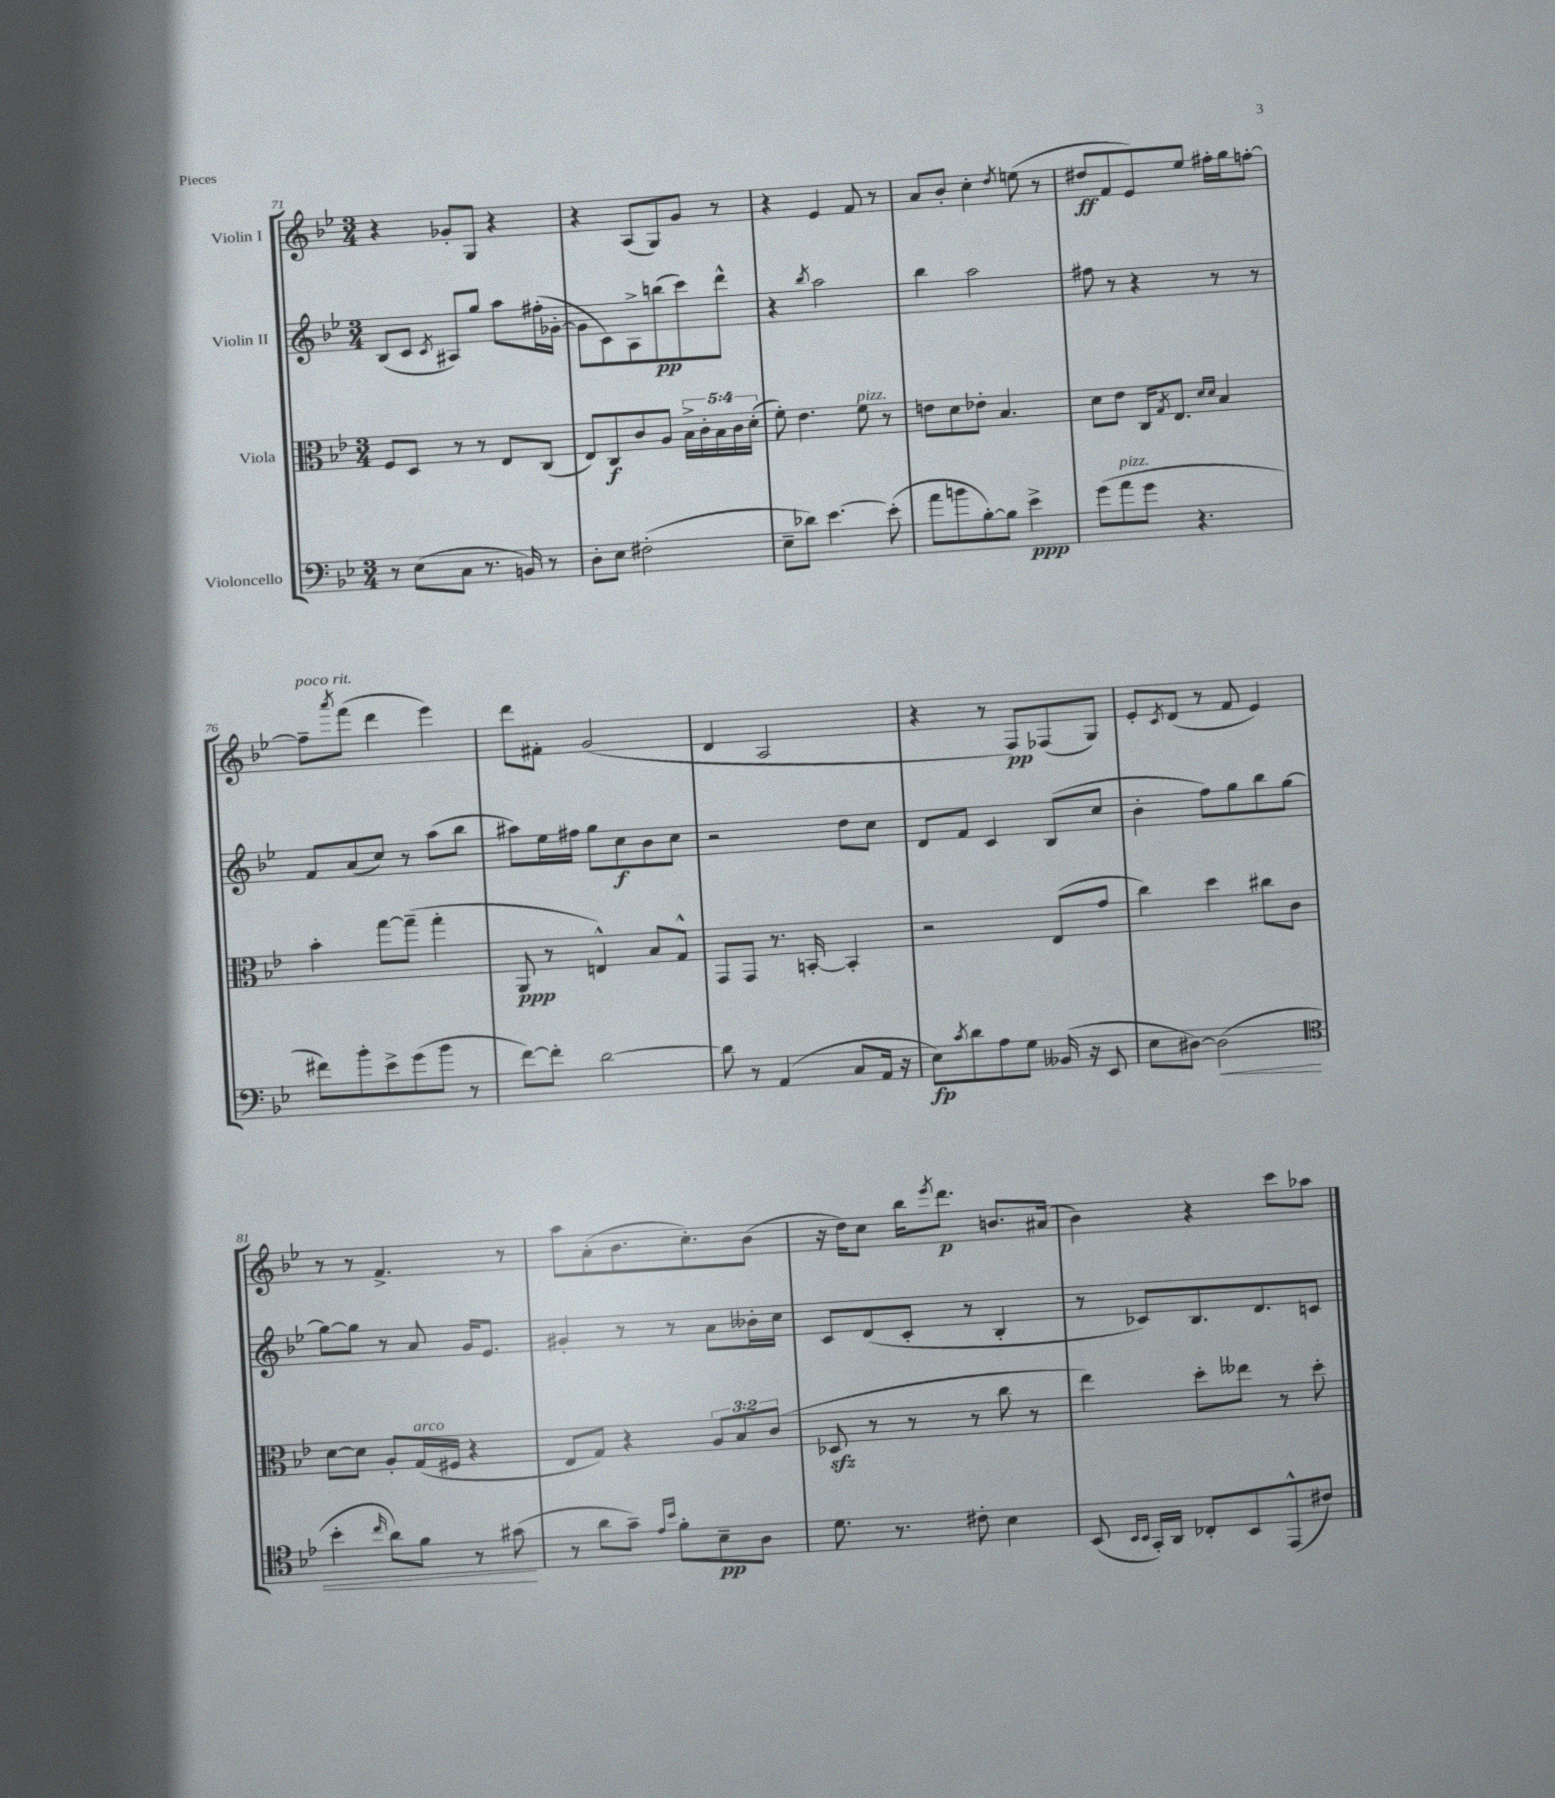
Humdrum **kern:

**kern	**kern	**kern	**kern
*staff4	*staff3	*staff2	*staff1
*clefF4	*clefC3	*clefG2	*clefG2
*k[b-e-]	*k[b-e-]	*k[b-e-]	*k[b-e-]
*M3/4	*M3/4	*M3/4	*M3/4
8r	8F	(8B-	4r
(8E-	8D	8c	.
.	.	8qc	.
8C	8r	8A#)	8g-'
8.r	8r	8gg	8G
.	8E-	8aa	4r
16BB)	.	.	.
8r	(8C	(16ff#'	.
.	.	[16g-'	.
=	=	=	=
8D'	8E-)	8g-]	4r
8E-	8C	8c)	.
(2F#'	8c	8A^	(8A
.	8A	(8bb	8G)
.	20B-^	8ccc)	8g
.	20c'	.	.
.	20B-	.	.
.	.	8ddd^^	8r
.	20c	.	.
.	(20d'	.	.
=	=	=	=
8E-~	8f')	4r	4r
8d-)	4.e-	.	.
.	.	8qbb-	.
[4.e-	.	2aa	4e-
.	8f	.	8f
(8e-']	8r	.	8r
=	=	=	=
8a	8e	4bb-	8a
8b	8d	.	8b-'
[8B-')	8e-'	2aa	4cc'
8B-]	4.B-	.	.
.	.	.	8qdd
4e-^	.	.	(8ee
.	.	.	8r
=	=	=	=
(8g	8d	8ff#	8dd#
8a	8e-	8r	8f
8g	16C	4r	8e-)
.	8qG	.	.
.	8.E-	.	.
4.r	.	.	8ee-
.	16qqd	.	.
.	16qqd	.	.
.	4B-	8r	16ff#'
.	.	.	16gg
.	.	8r	[8ff'
=	=	=	=
8f#)	4b-'	8f	8ff~]
.	.	.	8qaaa
8b-'	.	(8a	(8fff
8e-^	[8gg	8cc)	4ddd
(8g	(8gg~]	8r	.
8b-	4gg'	(8aa	4eee-)
8r	.	8bb-	.
=	=	=	=
[8f)	8AA	8aa#)	8ddd
8f']	8r	16ee-	8f#'
.	.	16ff#	.
[2d	4E^^)	8gg	(2g
.	.	8cc	.
.	8B-	8b-	.
.	8G^^	8cc	.
=	=	=	=
8d]	8GG	2r	4d
8r	8GG	.	.
(4AA	8.r	.	2A
.	[16BB'	.	.
8C	4BB']	8dd	.
16AA	.	8cc	.
16r	.	.	.
=	=	=	=
8E-)	2r	8d	4r
8qc	.	.	.
8d	.	8f	.
8A	.	4c	8r
8G	.	.	8F)
(16BB--	(8E-	(8B-	(8F-
16r	.	.	.
8EE-	8g	8cc	8G)
=	=	=	=
8E-	4cc)	4b-'	8e-'
.	.	.	8qc
[8D#)	.	.	(8d
(2D#]	4dd	8ff)	8r
.	.	8gg	8f
.	8cc#	8bb-	4e-)
.	8c	[8gg	.
=	=	=	=
*clefC4	*	*	*
4b-'	[8d	8gg_	8r
.	8d]	8gg]	8r
16qqcc	.	.	.
8a)	8A'	8r	4.f^
8f	(16G	8a	.
.	16F#	.	.
8r	4r	16g	.
.	.	8.e-	.
(8g#	.	.	8r
=	=	=	=
8r	8E-	4g#'	8aa
8a	8G)	.	(8a'
8g~)	4r	8r	8.b-
16qqe-	.	.	.
16qqb-	.	.	.
8f'	.	8r	.
.	.	.	8.cc')
8B-~	12A	8a	.
.	12B-	.	.
8A	.	16b--'	(8b-
.	(12c	.	.
.	.	16cc	.
=	=	=	=
8.d	8D-	8c	16r
.	.	.	16dd)
.	8r	(8d	8cc
8.r	.	.	.
.	8r	8c'	16bb-
.	.	.	8qeee-
.	.	.	8.ddd
8c#'	8r	8r	.
4B-	8cc	4B-'	8.b
.	8r	.	.
.	.	.	(16a#
=	=	=	=
(8BB-	4ee-)	8r	4b-)
16qqBB-	.	.	.
16qqBB-	.	.	.
16GG')	.	8c-)	.
16AA	.	.	.
8C-'	8dd'	8.B-	4r
8BB-	8ee--	.	.
.	.	8.d	.
(8EE-^^	8r	.	8ccc
8c#)	8dd'	8c	8aa-
==	==	==	==
*-	*-	*-	*-
